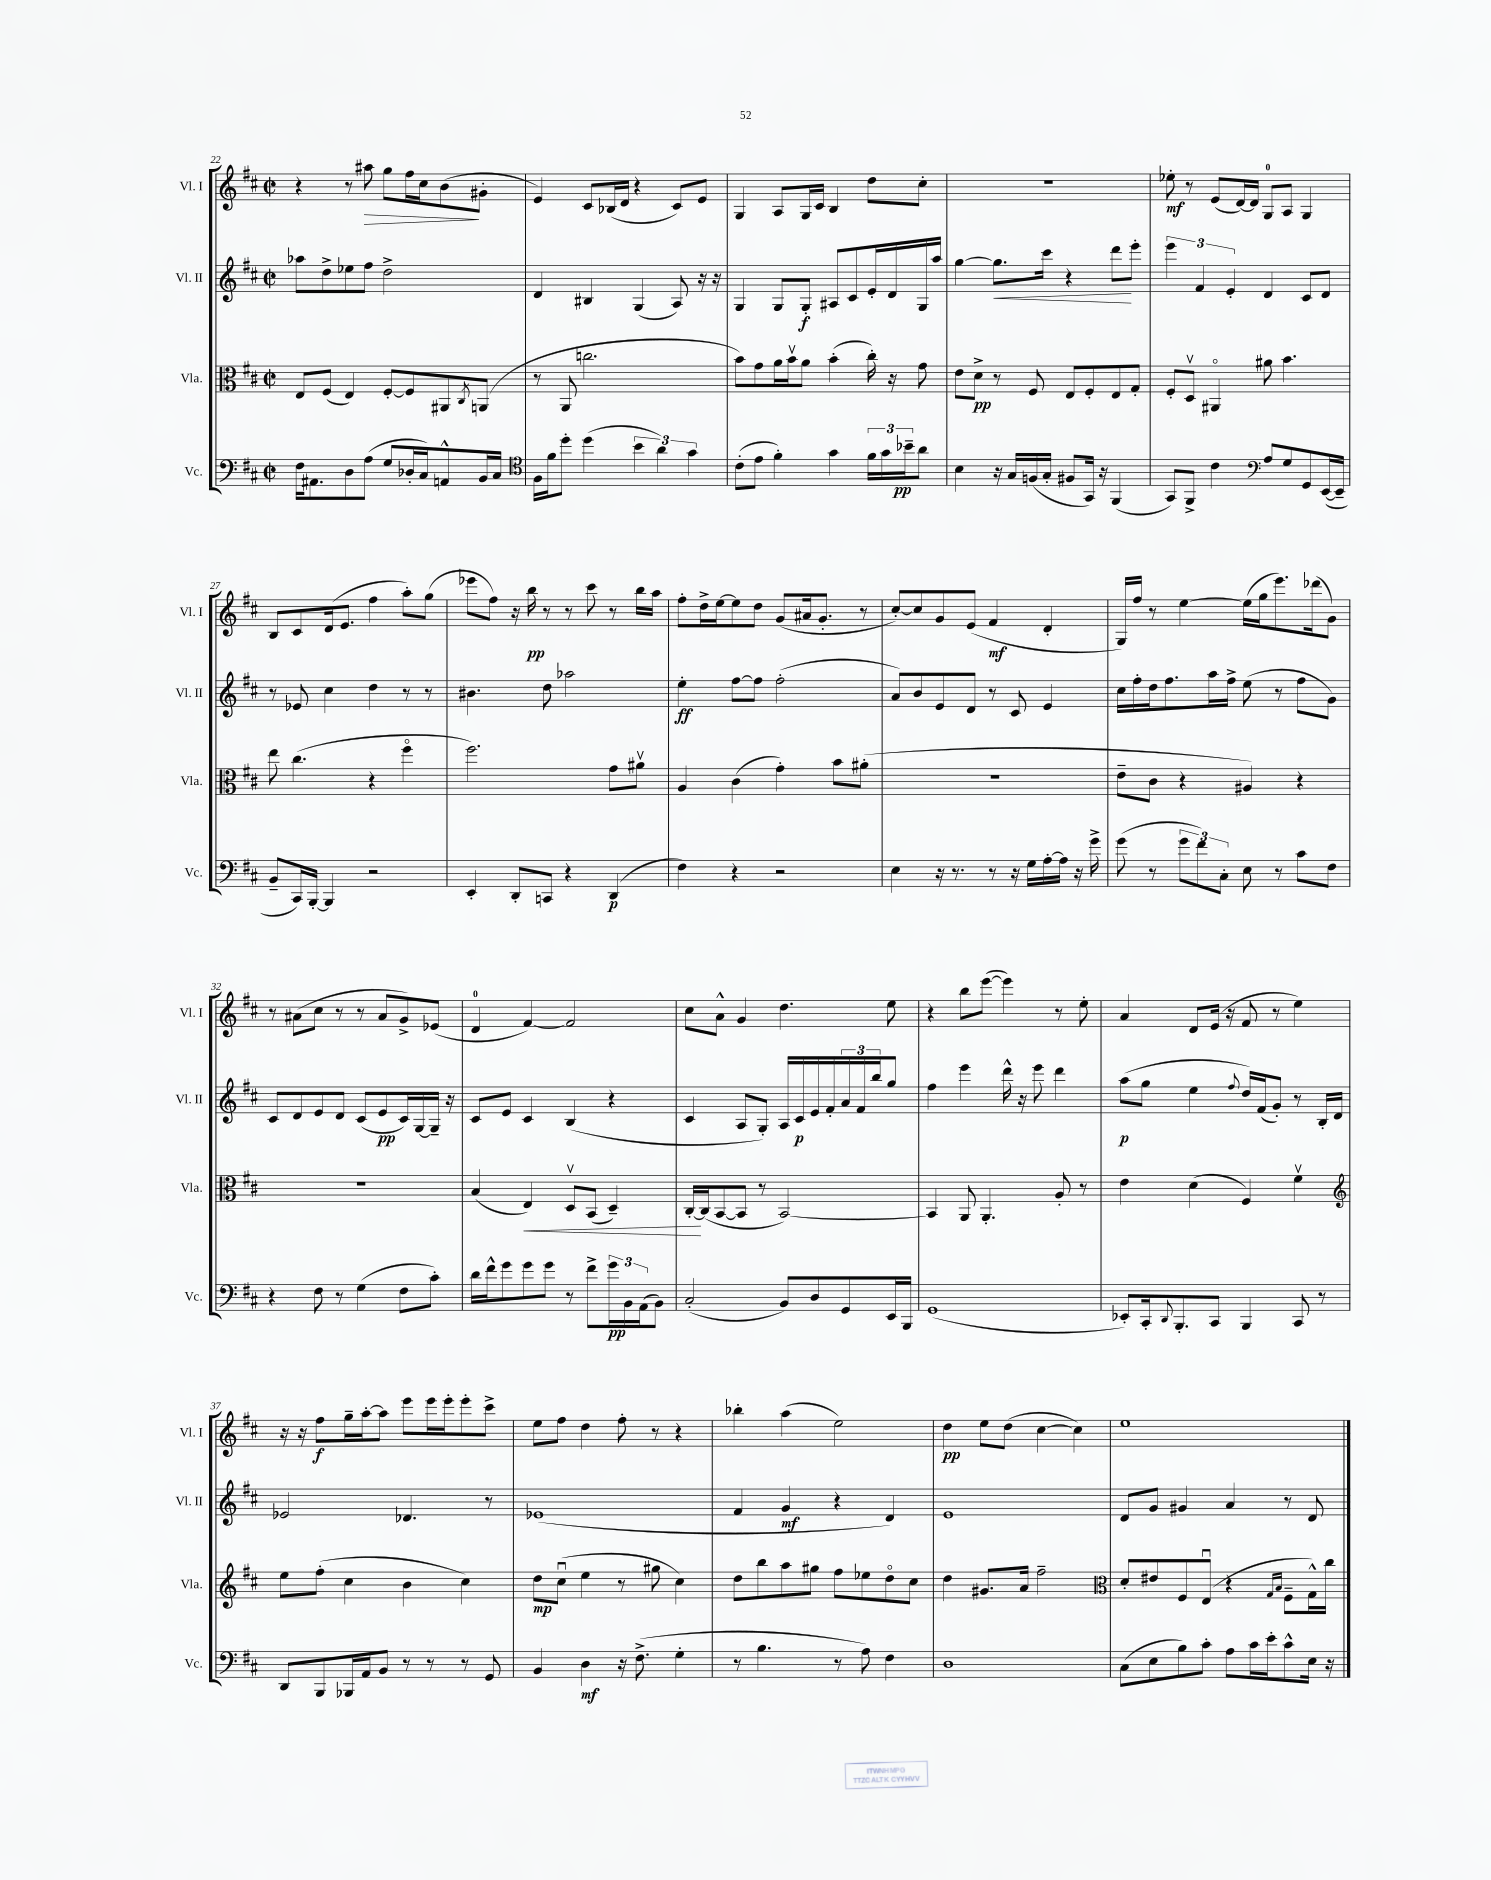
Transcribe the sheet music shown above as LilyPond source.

<<
\new StaffGroup <<
\new Staff = "s0" \with { instrumentName = "Vl. I" shortInstrumentName = "Vl. I" } {
    \clef treble \key d \major \defaultTimeSignature \time 2/2
    r4 r8 ais''8\> g''8 fis''16 cis''16 b'8\!( gis'8-. |
    e'4) cis'8 bes16( d'16 r4 cis'8) e'8 |
    g4 a8 g16 cis'16 b4 d''8 cis''8-. |
    r1 |
    ees''8-.\mf r8 e'8( d'16~) d'16 g8-0 a8 g4 |
    b8 cis'8 d'16( e'8. fis''4 a''8-.) g''8( |
    ees'''8 fis''8) r16 b''16\pp r8 r8 cis'''8 r8 b''16 a''16 |
    fis''8-. d''16-> e''16~ e''8 d''8 g'8( ais'16 g'8.-. r8 |
    cis''8~-.) cis''8 g'8 e'8( fis'4\mf d'4-. |
    g16) fis''16 r8 e''4~ e''16( g''16 e'''8.) des'''16( g'8) |
    r8 ais'8( cis''8 r8 r8 ais'8 g'8->) ees'8( |
    d'4-0 fis'4~) fis'2 |
    cis''8 a'8-^ g'4 d''4. e''8 |
    r4 b''8 e'''8~( e'''4) r8 e''8-. |
    a'4 d'8 e'16( r16 fis'8 r8 e''4) |
    r16 r16 fis''8\f g''16-- a''16~-. a''8 e'''8 e'''16 e'''16-. e'''8-. cis'''8-> |
    e''8 fis''8 d''4 fis''8-. r8 r4 |
    bes''4-. a''4( e''2) |
    d''4\pp e''8 d''8( cis''4~ cis''4) |
    e''1 \bar "|." |
}
\new Staff = "s1" \with { instrumentName = "Vl. II" shortInstrumentName = "Vl. II" } {
    \clef treble \key d \major \defaultTimeSignature \time 2/2
    aes''8 d''8-> ees''8 fis''8 d''2-> |
    d'4 bis4 g4( a8) r16 r16 |
    g4 g8 g8-.\f ais8 cis'8 e'16-. d'16 g16 a''16 |
    g''4~ g''8.\< cis'''16 r4 d'''8\! e'''8-. |
    \tuplet 3/2 { e'''4 fis'4 e'4-. } d'4 cis'8 d'8 |
    r8 ees'8 cis''4 d''4 r8 r8 |
    bis'4. d''8 aes''2 |
    e''4-.\ff fis''8~ fis''8 fis''2-.( |
    a'8) b'8 e'8 d'8 r8 cis'8 e'4 |
    cis''16 fis''16-. d''16 fis''8. a''16 fis''16-> e''8( r8 fis''8 g'8) |
    cis'8 d'8 e'8 d'8 cis'8( e'8\pp cis'16) g16~ g16-- r16 |
    cis'8 e'8 cis'4 b4( r4 |
    cis'4 a8 g8-.) a16 cis'16\p e'16 fis'16-. \tuplet 3/2 { a'16 fis'16 b''16 } g''8 |
    fis''4 e'''4 d'''16-^ r16 e'''8 d'''4 |
    a''8\p( g''8 e''4 \appoggiatura { fis''8 } d''16) fis'16( g'8-.) r8 b16-. d'16 |
    ees'2 des'4. r8 |
    ees'1( |
    fis'4 g'4\mf r4 d'4) |
    e'1 |
    d'8 g'8 gis'4 a'4 r8 d'8 \bar "|." |
}
\new Staff = "s2" \with { instrumentName = "Vla." shortInstrumentName = "Vla." } {
    \clef alto \key d \major \defaultTimeSignature \time 2/2
    e8 fis8( e4) fis8~-. fis8 ais,8 \acciaccatura { cis8 } a,8( |
    r8 a,8 c''2. |
    b'8) g'8 a'16 b'16\upbow a'8 b'4-.( cis''16-.) r16 g'8 |
    e'8 d'8->\pp r8 fis8 e8 fis8-. e8 g8-. |
    fis8-. d8\upbow ais,4\flageolet ais'8 b'4. |
    e''8 cis''4.( r4 fis''4\flageolet |
    fis''2.) g'8 ais'8\upbow |
    a4 cis'4( g'4-.) b'8 ais'8-.( |
    R1 |
    e'8-- cis'8 r4 ais4) r4 |
    R1 |
    b4( e4\<) d8\upbow b,8( d4--) |
    cis16~-.\! cis16( b,8~ b,8 r8 b,2~) |
    b,4 a,8 a,4.-. a8-. r8 |
    e'4 d'4( fis4) fis'4\upbow |
    \clef treble e''8 fis''8-.( cis''4 b'4 cis''4) |
    d''8\mp cis''8\downbow( e''4 r8 gis''8 cis''4) |
    d''8 b''8 a''8 gis''8 fis''8 ees''8 d''8\flageolet cis''8 |
    d''4 gis'8. a'16 fis''2-- |
    \clef alto d'8-. eis'8 fis8 e8\downbow( r4 \grace { g16 b16 } fis8-- g16-^) cis''16 \bar "|." |
}
\new Staff = "s3" \with { instrumentName = "Vc." shortInstrumentName = "Vc." } {
    \clef bass \key d \major \defaultTimeSignature \time 2/2
    fis16 ais,8. d8 a8( g8 des16-. cis16) a,8-^ b,16 cis16 |
    \clef tenor fis16 fis'16 d''8-. d''4( \tuplet 3/2 { b'4 a'4) g'4 } |
    cis'8-.( e'8 fis'4-.) g'4 \tuplet 3/2 { fis'16 g'16 bes'16--\pp } a'8 |
    b4 r16 g16 f16( g16-. fis8 g,16) r16 fis,4( |
    g,8) fis,8-> cis'4 \clef bass a8 g8 g,8 e,16~( e,16-- |
    b,8-- cis,16) b,,16~-. b,,4 r2 |
    e,4-. d,8-. c,8 r4 d,4\p( |
    fis4) r4 r2 |
    e4 r16 r8. r8 r16 g16 a16~-. a16 r16 g'16-> |
    g'8( r8 \tuplet 3/2 { g'8 fis'8) cis8-. } e8 r8 cis'8 fis8 |
    r4 fis8 r8 g4( fis8 cis'8-.) |
    d'16 fis'16-^ g'8 g'8 g'8 r8 fis'8-> \tuplet 3/2 { g'16\pp b,16 a,16( } b,8) |
    cis2-.( b,8) d8 g,8 e,16 b,,16 |
    g,1( |
    ees,8-.) cis,16-. \appoggiatura { d,8 } b,,8.-. cis,8 b,,4 cis,8 r8 |
    d,8 b,,8 bes,,16 a,16 b,8 r8 r8 r8 g,8 |
    b,4 d4\mf r16 fis8.->( g4-. |
    r8 b4. r8 a8) fis4 |
    d1 |
    cis8( e8 b8) cis'8-. a8 cis'16 e'16-. cis'8-^ e16 r16 \bar "|." |
}
>>
>>
\layout { \context { \Score currentBarNumber = #22 } }
